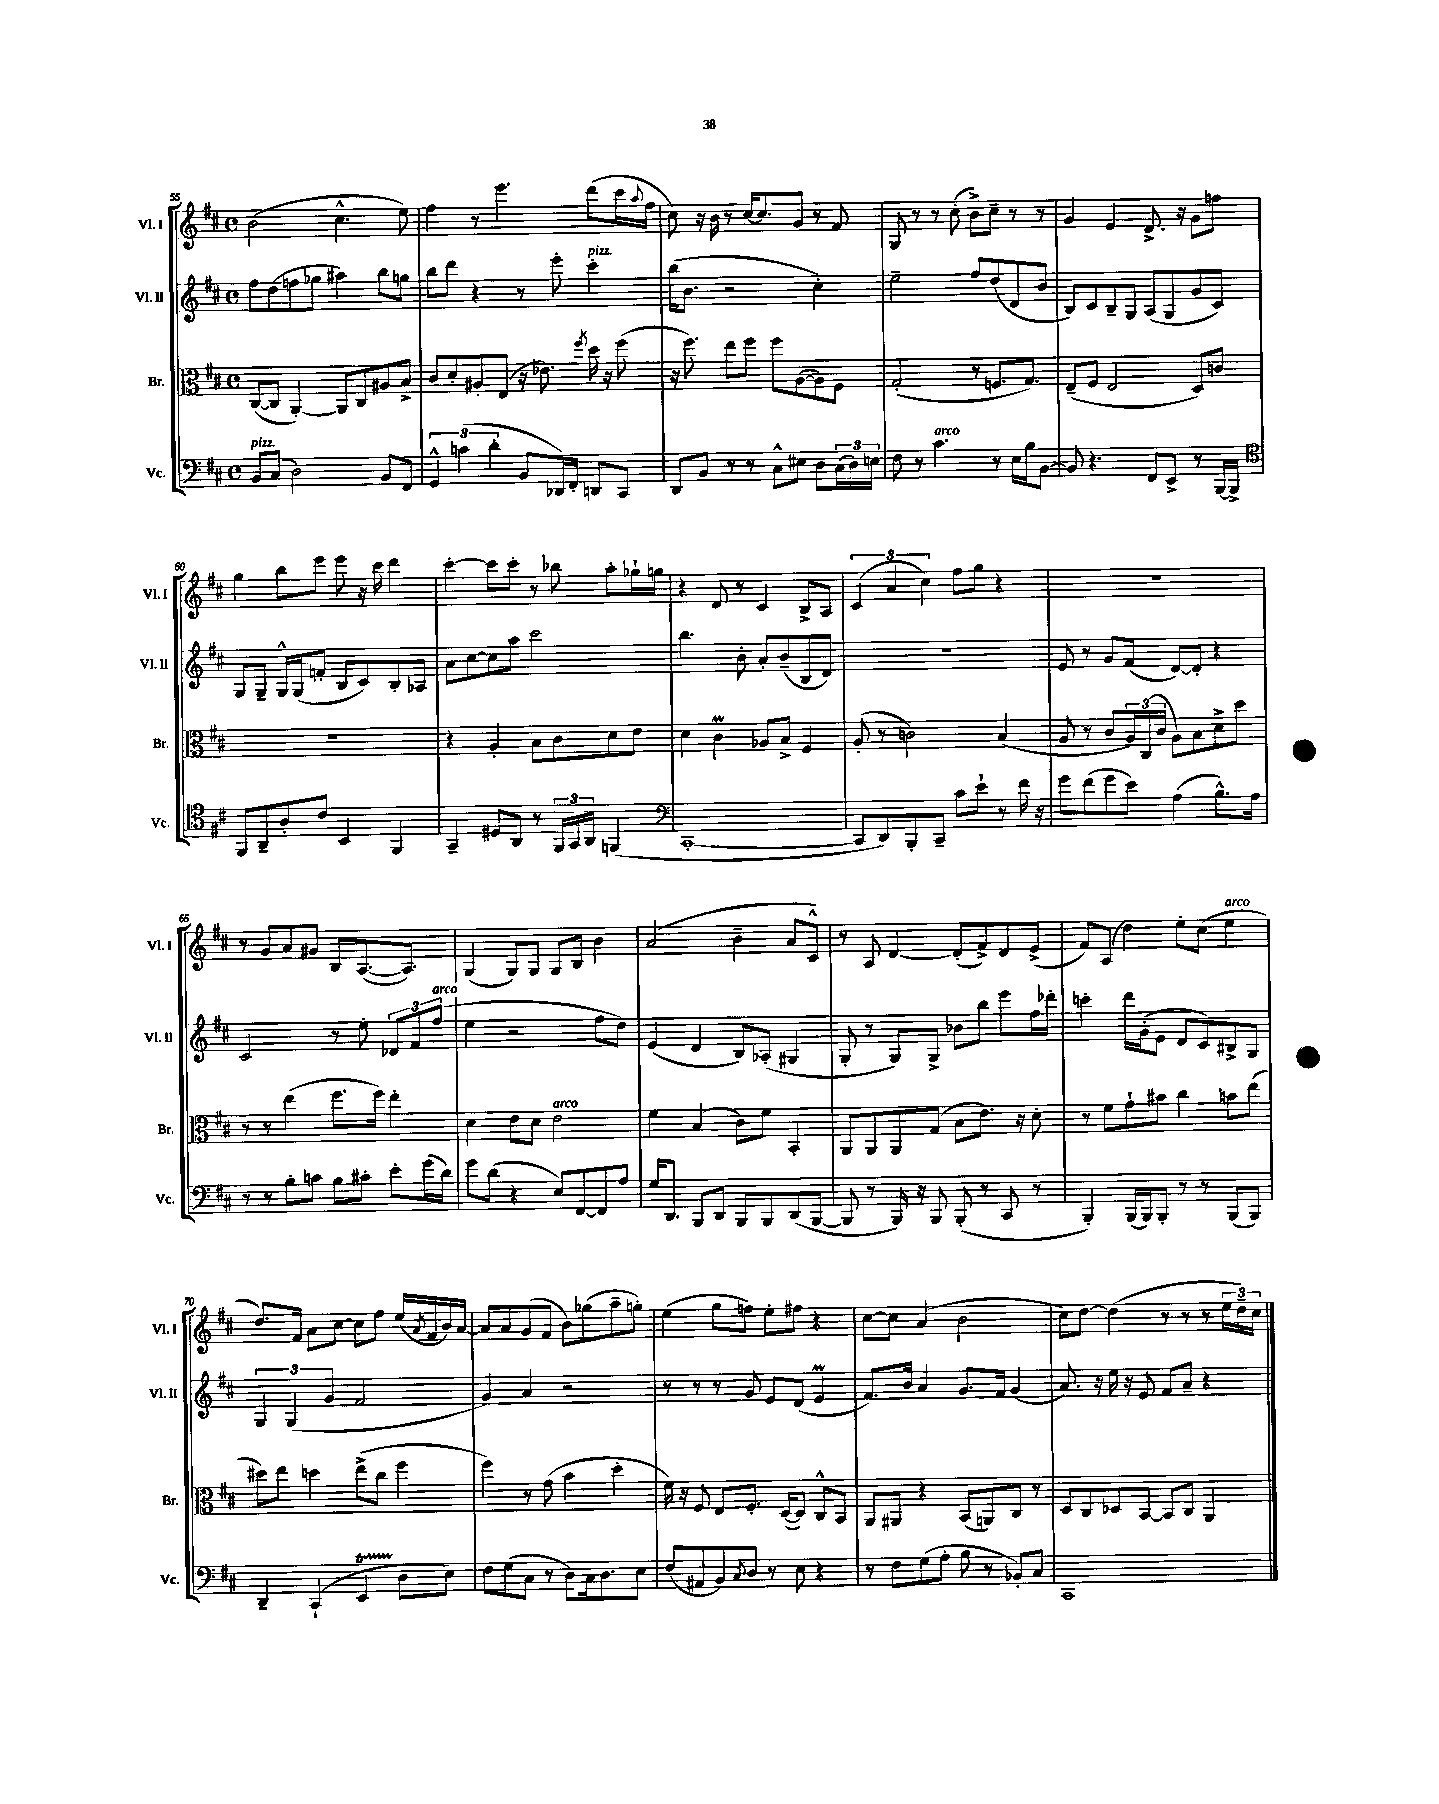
<<
\new StaffGroup <<
\new Staff = "s0" \with { instrumentName = "Vl. I" shortInstrumentName = "Vl. I" } {
    \clef treble \key d \major \defaultTimeSignature \time 4/4
    b'2( cis''4.-^ e''8) |
    fis''4 r8 e'''4. d'''8( cis'''16 \appoggiatura { a''8 } fis''16 |
    cis''8) r16 b'16 r8 cis''16~ cis''8. g'8 r8 fis'8 |
    g8 r8 r8 cis''8-.( b'8->) cis''8-- r8 r8 |
    g'4 e'4 d'8.-> r16 g'8 f''8 |
    g''4 b''8 e'''8 e'''8 r16 cis'''16 d'''4 |
    cis'''4~-. cis'''8 cis'''8-. r8 bes''8 a''8-. ges''16-! g''16 |
    r4 d'8 r8 cis'4 b8-> a8 |
    \tuplet 3/2 { cis'4( a'4 cis''4) } fis''8 g''8 r4 |
    R1 |
    r8 g'8 a'8 gis'8 b8 a8.~( a8.) |
    g4( g8) g8 g8 b8 b'4 |
    a'2( b'4-- a'8 cis'8-^) |
    r8 a8 d'4~ d'8-.( fis'8->) d'8 e'8->( |
    fis'8) a8( d''4) e''8-. cis''8( e''4^\markup { \italic "arco" } |
    d''8.) fis'16 a'8 cis''8~ cis''8 fis''8 e''16( \acciaccatura { a'8 } fis'16 b'16) a'16~ |
    a'8 a'8 g'8( fis'8 b'8) ges''8( a''8-- g''8-.) |
    e''4( g''8 f''8) e''8-. fis''8 r4 |
    cis''8~ cis''8 a'4( b'2 |
    cis''8) d''8~ d''4( r8 r8 r8 \tuplet 3/2 { e''16 d''16--) cis''16 } \bar "|." |
}
\new Staff = "s1" \with { instrumentName = "Vl. II" shortInstrumentName = "Vl. II" } {
    \clef treble \key d \major \defaultTimeSignature \time 4/4
    fis''8 d''8( f''8 ges''8 ais''4) b''8 g''8 |
    b''8 d'''8 r4 r8 e'''8-. cis'''4-.^\markup { \italic "pizz." } |
    b''16( b'8. r2 cis''4-.) |
    e''2-- fis''8 d''8( d'8 b'8 |
    b8) cis'8 b8-- g8 a8( g8 g'8 cis'8) |
    g8 g8-- g16-^ g16( f'8-. b8 cis'8) b8-. aes8 |
    a'8 cis''8~ cis''8 a''8 cis'''2 |
    b''4. b'8-. a'8-. b'8--( b8 d'8) |
    r1 |
    e'8 r8 g'8 fis'8( d'8~) d'8-. r4 |
    cis'2 r8 e''8-. \tuplet 3/2 { des'8 fis'8 fis''8^\markup { \italic "arco" }( } |
    e''4 r2 fis''8 d''8) |
    e'4( d'4 b8) aes8-.( gis4 |
    g8-. r8 g8) g8-> bes'8 b''8 e'''8 fis''16 des'''16-. |
    c'''4-. d'''16 g'16-.( e'8 d'8 cis'8) bis8-> g8 |
    \tuplet 3/2 { g4 g4( g'4 } fis'2 |
    g'4) a'4 r2 |
    r8 r8 r8 g'8 e'8 d'8( e'4\prall |
    fis'8.) b'16 a'4 g'8. fis'16 g'4( |
    a'8.) r16 e''16 r16 e'8 fis'8 a'8-- r4 \bar "|." |
}
\new Staff = "s2" \with { instrumentName = "Br." shortInstrumentName = "Br." } {
    \clef alto \key d \major \defaultTimeSignature \time 4/4
    cis8~( cis8 a,4~-.) a,8 cis8 ais8 b8-> |
    cis'8 d'8-. ais8-. e8( r16 ees'8.) \acciaccatura { fis''8 } d''16 r16 fis''8( |
    r16 fis''8.) e''8 fis''8 fis''8 a8~( a8) fis8 |
    g2-.( r8 f8. g8.) |
    e8--( fis8 e2 d8) c'8 |
    r1 |
    r4 a4-. b8 cis'8 d'8 e'8 |
    d'4 cis'4\prall aes8 b8-> fis4 |
    a8-.( r8 c'2) b4( |
    a8 r8 cis'8 \tuplet 3/2 { a16) cis16( cis'16 } a8) b8 d'8-> d''8 |
    r8 r8 e''4( fis''8. fis''16) e''4-. |
    d'4 e'8 d'8 e'2^\markup { \italic "arco" } |
    fis'4 b4( cis'8) fis'8 b,4-. |
    a,8 a,8 a,8 g8( b8 e'8.) r16 d'8-. |
    r8 fis'8 g'8-! bis'8 cis''4 b'8 e''8( |
    dis''8) e''8 d''4 e''8->( cis''8 fis''4 |
    fis''4) r8 g'8( b'4 d''4-. |
    fis'16) r16 fis8 e8 fis8.-. d16~( d8) cis8-^ b,8 |
    a,8 ais,8 r4 b,8( a,8) cis8 r8 |
    d8 cis8 des8 b,8~ b,8 cis8 a,4 \bar "|." |
}
\new Staff = "s3" \with { instrumentName = "Vc." shortInstrumentName = "Vc." } {
    \clef bass \key d \major \defaultTimeSignature \time 4/4
    b,8^\markup { \italic "pizz." } cis8( d2) b,8 fis,8 |
    \tuplet 3/2 { g,4-^ c'4( d'4-. } b,8 des,16) fis,16-. d,8 cis,8 |
    d,8 b,8 r8 r8 cis8-^ eis8 d8 \tuplet 3/2 { cis16( d16) e16 } |
    fis8 r8 cis'4.^\markup { \italic "arco" } r8 e16 b16 b,8~ |
    b,8 r4. fis,8 e,8-> r8 b,,16~ b,,16-> |
    \clef tenor fis,8 a,8-- a8-. cis'8 b,4 fis,4 |
    g,4-- dis8 a,8 r8 \tuplet 3/2 { fis,16 g,16 a,16 } f,4( |
    \clef bass cis,1~-. |
    cis,8 d,8) b,,8-. cis,8-- cis'8 e'8-! r8 fis'16 r16 |
    g'8 fis'8( g'8 e'8) a4( b8.-^) a16 |
    r8 r8 b8-. c'8 b8 cis'8-. e'8-. g'16( d'16) |
    g'8 d'8( r4 e8) fis,8~ fis,8 a8 |
    g16 d,8. b,,8 d,8 b,,8 b,,8 d,8( b,,8~ |
    b,,8 r8 b,,16) r16 b,,8 b,,8-.( r8 cis,8 r8 |
    b,,4-.) b,,16( b,,16) b,,8-. r8 r8 b,,8( b,,8) |
    d,4-- cis,4-!( e,4\startTrillSpan d8\stopTrillSpan e8) |
    fis8 g8( cis8 r8 d8) cis16 d8. e8 |
    fis8( ais,8 b,8) \acciaccatura { cis8 } d8 r8 e8 r4 |
    r8 fis8 g8( a8-. b8 r8 bes,8-.) cis8 |
    cis,1 \bar "|." |
}
>>
>>
\layout { \context { \Score currentBarNumber = #55 } }
